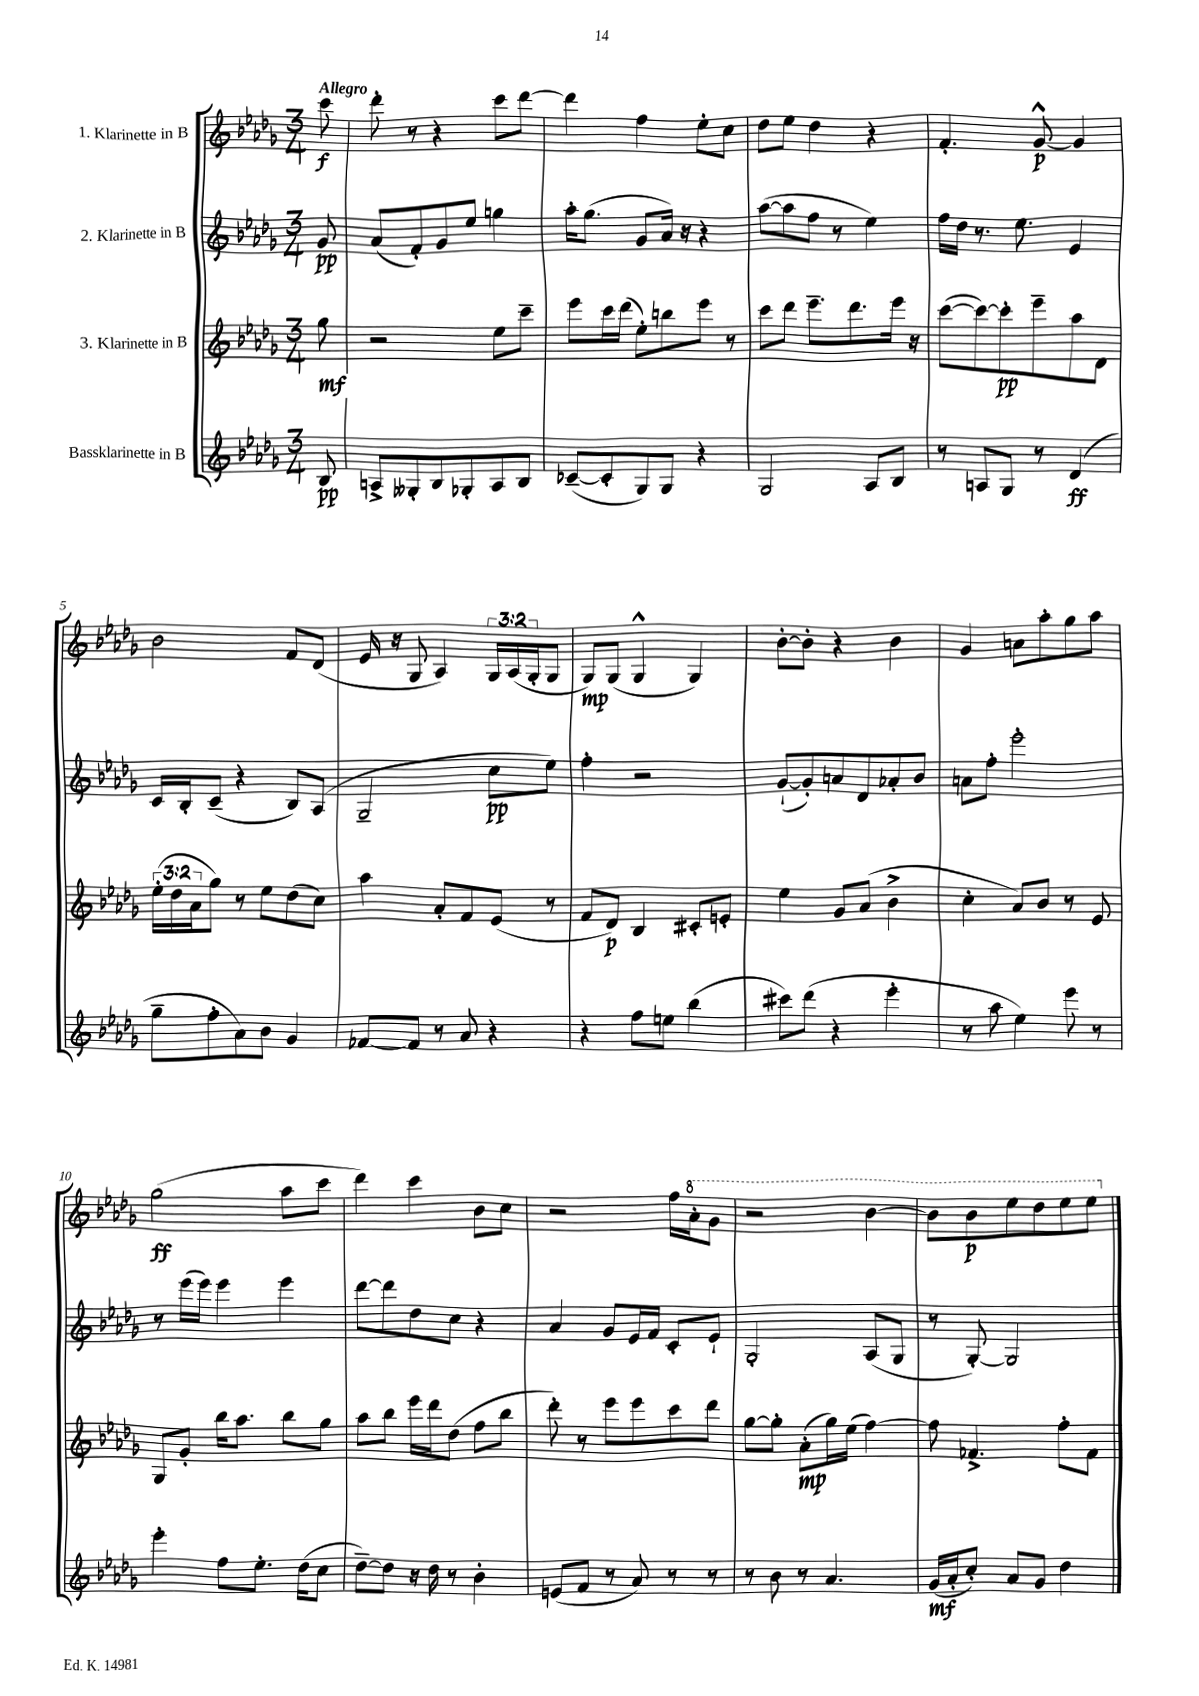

**kern	**kern	**kern	**kern
*staff4	*staff3	*staff2	*staff1
*clefG2	*clefG2	*clefG2	*clefG2
*k[b-e-a-d-g-]	*k[b-e-a-d-g-]	*k[b-e-a-d-g-]	*k[b-e-a-d-g-]
*M3/4	*M3/4	*M3/4	*M3/4
8B-/	8gg-\	8g-/	8ccc\
=	=	=	=
8A^/L	2r	(8a-/L	8ddd-'\
8G--'/	.	8f'/)	8r
8B-/	.	8g-/	4r
8G-'/	.	8ee-/J	.
8A/	8ee-\L	4gg\	8ccc\L
8B-/J	8ccc~\J	.	[8ddd-\J
=	=	=	=
([8c-~/L	8eee-\L	16aa-'\LK	4ddd-\]
.	.	(8.gg-\J	.
8c-'/]	16ccc\L	.	.
.	(16ddd-\JJ	.	.
8G-/)	8ee-'\L)	8g-/L	4ff\
8G-/J	8bb\	16a-/Jk)	.
.	.	16r	.
4r	8eee-\J	4r	8ee-'\L
.	8r	.	8cc\J
=	=	=	=
2G-/	8ccc\L	([8aa-\L	8dd-\L
.	8ddd-\J	8aa-\]	8ee-\J
.	8.eee-~\L	8ff\J	4dd-\
.	.	8r	.
.	8.ddd-\	.	.
8A-/L	.	4ee-\)	4r
8B-/J	16eee-\Jk	.	.
.	16r	.	.
=	=	=	=
8r	([8ccc\L	16ff\LL	4.f'/
.	.	16dd-\JJ	.
8A/L	8ccc\_)	8.r	.
8G-/J	8ccc'\]	.	.
.	.	8.ee-\	.
8r	8eee-~\	.	[8g-^^/
(4d-/	8aa-\	4e-/	4g-/]
.	8d-\J	.	.
=	=	=	=
8gg-~\L	(24ee-'\LL	16c/LL	2b-\
.	24dd-\	.	.
.	.	16B-'/J	.
.	24a-\J	.	.
8ff'\	8gg-\J)	(8c~/J	.
8a-\)	8r	4r	.
8b-\J	8ee-\L	.	.
4g-/	(8dd-\	8B-/L)	8f/L
.	8cc\J)	(8A-/J	(8d-/J
=	=	=	=
[8f-/L	4aa-\	2G-~/	16e-/
.	.	.	16r
8f-/]J	.	.	8G-/
8r	8a-'/L	.	4A-/)
8a-/	8f/	.	.
4r	(8e-/J	8cc\L	24G-/LL
.	.	.	(24A-/
.	.	.	24G-'/J
.	8r	8ee-\J)	8G-/J
=	=	=	=
4r	8f/L	4ff'\	8G-/L)
.	8d-/J)	.	(8G-/J
8ff\L	4B-/	2r	4G-^^/
8ee\J	.	.	.
(4bb-\	8c#'/L	.	4G-/)
.	8e'/J	.	.
=	=	=	=
8ccc#\L)	4ee-\	([8g-`/L	[8b-'\L
(8ddd-\J	.	8g-'/])	8b-'\]J
4r	8g-/L	8a/	4r
.	(8a-/J	8d-/	.
4eee-'\	4b-^\	8a-'/	4b-\
.	.	8b-/J	.
=	=	=	=
8r	4cc'\	8a\L	4g-/
8aa-\	.	8ff'\J	.
4ee-\)	8a-/L)	2eee-'\	8a\L
.	8b-/J	.	8aa-'\
8eee-\	8r	.	8gg-\
8r	8e-/	.	8aa-\J
=	=	=	=
4eee-'\	8G-/L	8r	(2gg-\
.	8g-'/J	(16eee-\LL	.
.	.	16eee-\JJ)	.
8ff\L	16bb-\LK	4eee-\	.
.	8.aa-\J	.	.
8.ee-'\J	.	.	.
.	8bb-\L	4eee-\	8aa-\L
(16dd-\LK	.	.	.
8cc\J	8gg-\J	.	8ccc\J
=	=	=	=
[8dd-~\L)	8aa-\L	[8ddd-\L	4ddd-\)
8dd-\]J	8bb-\J	8ddd-\]	.
16r	16eee-\LL	8dd-\	4ccc\
16dd-\	16ddd-\J	.	.
8r	(8dd-\J	8cc\J	.
4b-'\	8ff\L	4r	8b-\L
.	8bb-\J	.	8cc\J
=	=	=	=
(8e/L	8ddd-'\)	4a-/	2r
8f/J	8r	.	.
8r	8eee-\L	8g-/L	.
8a-/)	8eee-\	16e-/L	.
.	.	16f/JJ	.
8r	8ccc\	8c'/L	16ff\LL
.	.	.	16aa-'\J
8r	8ddd-\J	8e-`/J	8gg-\J
=	=	=	=
8r	[8gg-\L	2G-'/	2r
8b-\	8gg-'\]J	.	.
8r	(8a-'\L	.	.
4.a-/	16gg-\L)	.	.
.	(16ee-\JJ	.	.
.	[4ff\)	(8A-/L	[4bb-\
.	.	8G-/J	.
=	=	=	=
(16g-/LL	8ff\]	8r	8bb-\]L
16a-'/J	.	.	.
8cc'/J)	4.f-^/	[8G-'/)	8bb-\
8a-/L	.	2G-/]	8eee-\
8g-/J	.	.	8ddd-\
4dd-\	8ff'\L	.	8eee-\
.	8f-\J	.	8eee-\J
==	==	==	==
*-	*-	*-	*-
